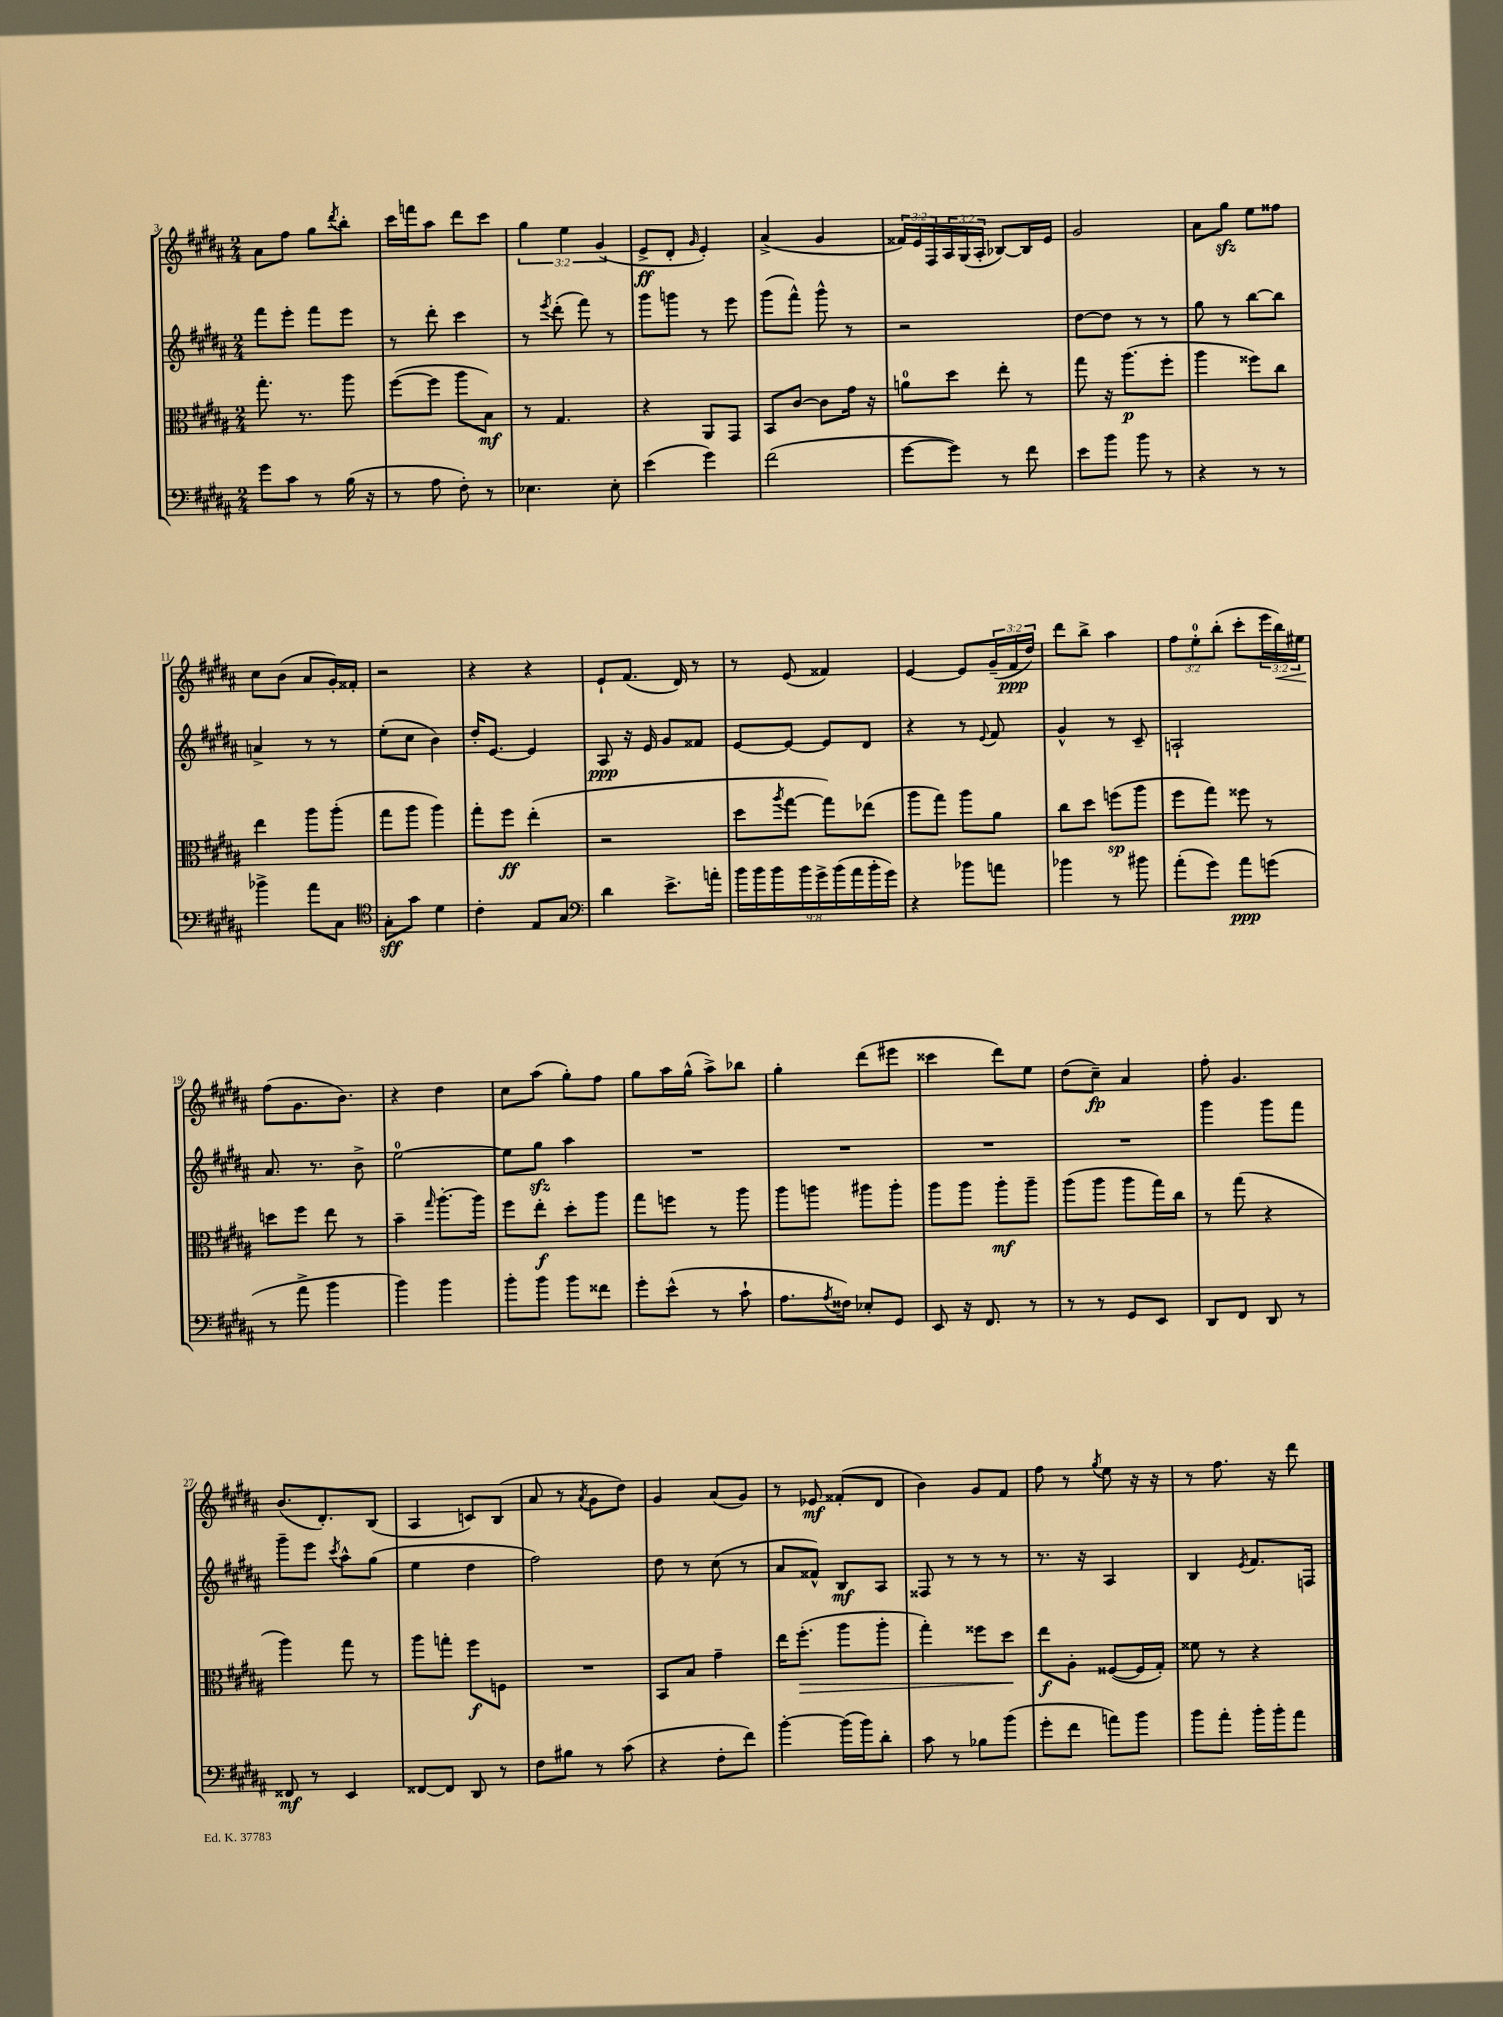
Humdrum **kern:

**kern	**kern	**kern	**kern
*staff4	*staff3	*staff2	*staff1
*clefF4	*clefC3	*clefG2	*clefG2
*k[f#c#g#d#a#]	*k[f#c#g#d#a#]	*k[f#c#g#d#a#]	*k[f#c#g#d#a#]
*M2/4	*M2/4	*M2/4	*M2/4
8g#	8.gg#'	8fff#	8a#
8c#	.	8eee'	8ff#
.	8.r	.	.
8r	.	8fff#	8gg#
.	.	.	8qddd#
(16B	8aa#	8eee	8bb'
16r	.	.	.
=	=	=	=
8r	([8ff#	8r	16ccc#
.	.	.	16fff
8A#	8ff#]	8ddd#'	8aa#
8F#')	8aa#	4ccc#	8ddd#
8r	8B)	.	8ccc#
=	=	=	=
4.E-	8r	8r	6gg#
.	.	8qeee	.
.	4.G#	(8ddd#'	.
.	.	.	6ee
.	.	8fff#)	.
.	.	.	(6g#
8E-'	.	8r	.
=	=	=	=
(4e	4r	8ggg#	8e^
.	.	8ggg	8d#'
.	.	.	16qqg#
4g#)	8AA#	8r	4e')
.	8GG#	8eee	.
=	=	=	=
(2f#	8BB	(8ggg#	(4a#^
.	[8c#	8fff#^^)	.
.	8c#]	8ggg#^^	4g#
.	16g#	8r	.
.	16r	.	.
=	=	=	=
[8g#	8a	2r	24f##)
.	.	.	24e
.	.	.	24F#
8g#])	8dd#	.	24A#
.	.	.	(24G#
.	.	.	24A#'
8r	8ee'	.	[8B-)
8f#	8r	.	16B-]
.	.	.	16e
=	=	=	=
8e	8gg#	[8dd#	2g#
8b	16r	8dd#]	.
.	(8.aa#	.	.
8b	.	8r	.
8r	8ff#'	8r	.
=	=	=	=
4r	4aa#	8gg#	8a#
.	.	8r	8gg#
8r	8ff##)	[8bb	8ee
8r	8cc#	8bb]	8ff##
=	=	=	=
4b-^	4ee	4a^	8cc#
.	.	.	(8b
8a#	8aa#	8r	8a#
8C#	(8aa#'	8r	16g#')
.	.	.	16f##'
=	=	=	=
*clefC4	*	*	*
8G#'	8gg#	(8ee'	2r
8g#	8aa#	8cc#	.
4d#	4aa#)	4b)	.
=	=	=	=
4c#'	8gg#'	16dd#'	4r
.	.	[8.e	.
.	8ff#	.	.
8E	(4ee'	4e]	4r
8G#	.	.	.
=	=	=	=
*clefF4	*	*	*
4d#	2r	8A#	8e`
.	.	16r	(8.f#
.	.	16e	.
8.e^	.	8g#	.
.	.	.	16d#)
.	.	8f##	8r
16a'	.	.	.
=	=	=	=
18b	8dd#	[8e	8r
18b	.	.	.
18b	.	.	.
.	8qaa#	.	.
.	[8gg#	8e_	(8e
18b	.	.	.
18g#^	.	.	.
.	8gg#])	8e]	4f##)
(18b	.	.	.
18a#	.	.	.
.	(8ee-	8d#	.
18b'	.	.	.
18g#)	.	.	.
=	=	=	=
4r	8aa#	4r	[4e
.	8gg#)	.	.
8b-	8aa#	8r	8e]
.	.	8qqe	.
8a	8a#	8f#	(24g#~
.	.	.	24f#
.	.	.	24dd#)
=	=	=	=
4b-	8cc#	4g#^^	8ddd#
.	8dd#	.	8bb^
8r	(8ff	8r	4aa#
8b#	8aa#	8c#~	.
=	=	=	=
(8a#'	8ff#	2A`	12ff#
.	.	.	12ee'
8g#)	8gg#)	.	.
.	.	.	(12bb'
8a#	8ff##	.	8ccc#'
(8g	8r	.	24eee
.	.	.	24bb)
.	.	.	24ee#
=	=	=	=
8r	8dd	8.a#	(8ff#
8a#^	8ff#	.	8.g#
.	.	8.r	.
4b	8ee	.	.
.	.	.	8.b)
.	8r	8b^	.
=	=	=	=
4b)	4b~	[2ee	4r
.	16qqgg#	.	.
4b	[8.aa#'	.	4dd#
.	16aa#]	.	.
=	=	=	=
8b'	8ff#	8ee]	8cc#
8b	8ee'	8gg#	(8aa#
8b	8dd#'	4aa#	8gg#')
8f##	8aa#	.	8ff#
=	=	=	=
8g#'	8gg#	2r	8gg#
(8e^^	8ff	.	16aa#
.	.	.	(16gg#^^
8r	8r	.	8aa#^)
8c#`	8aa#	.	8bb-
=	=	=	=
8.A#	8aa#	2r	4gg#'
.	8aa	.	.
8qA#	.	.	.
16F##)	.	.	.
8E-'	8aa#	.	(8ddd#
8GG#	8aa#'	.	8eee#
=	=	=	=
8EE	8aa#	2r	4ccc##
16r	8aa#	.	.
8.FF#	.	.	.
.	8aa#'	.	8ddd#)
8r	8aa#~	.	8ee
=	=	=	=
8r	(8aa#	2r	(8dd#
8r	8aa#	.	8cc#~)
8GG#	8aa#	.	4a#
8EE	16gg#)	.	.
.	16cc#	.	.
=	=	=	=
8DD#	8r	4ggg#	8ff#'
8FF#	(8gg#	.	4.g#
8DD#	4r	8ggg#	.
8r	.	8fff#	.
=	=	=	=
8FF##	4aa#)	8ggg#~	(8.b
8r	.	8eee	.
.	.	.	8.d#')
.	.	8qccc#	.
4EE	8gg#	8aa#^^	.
.	8r	(8gg#	(8B
=	=	=	=
[8FF##	8aa#	4ee	4A#
8FF##]	8gg'	.	.
8DD#	8ff#	4dd#	8c)
8r	8F	.	(8B
=	=	=	=
8F#	2r	2ff#)	8a#
8B#	.	.	8r
.	.	.	8qa#
8r	.	.	8g#
(8c#	.	.	8dd#)
=	=	=	=
4r	8BB	8dd#	4g#
.	8B	8r	.
8F#'	4g#~	(8cc#	(8a#
8f#)	.	8r	8g#)
=	=	=	=
[4b'	16ee	8a#	8r
.	(8.ff#'	.	.
.	.	8f##^^)	8e-
(16b]	8aa#	8B	(8f##'
16b)	.	.	.
8d#'	8aa#'	8A#	8d#
=	=	=	=
8c#	4gg#')	8F##	4b)
8r	.	8r	.
8B-	8ff##	8r	8g#
(8b	8dd#	8r	8f#
=	=	=	=
8g#'	8ee	8.r	8ff#
8f#	8A#'	.	8r
.	.	16r	.
.	.	.	8qgg#
8a)	([8F##	4A#	8ee
8b	16F##]	.	16r
.	16G#')	.	16r
=	=	=	=
8b	8f##	4B	8r
8a#'	8r	.	8.ff#
.	.	8qe	.
16b'	4r	8.f#	.
16b'	.	.	16r
8a#	.	.	8ddd#
.	.	16F	.
==	==	==	==
*-	*-	*-	*-
